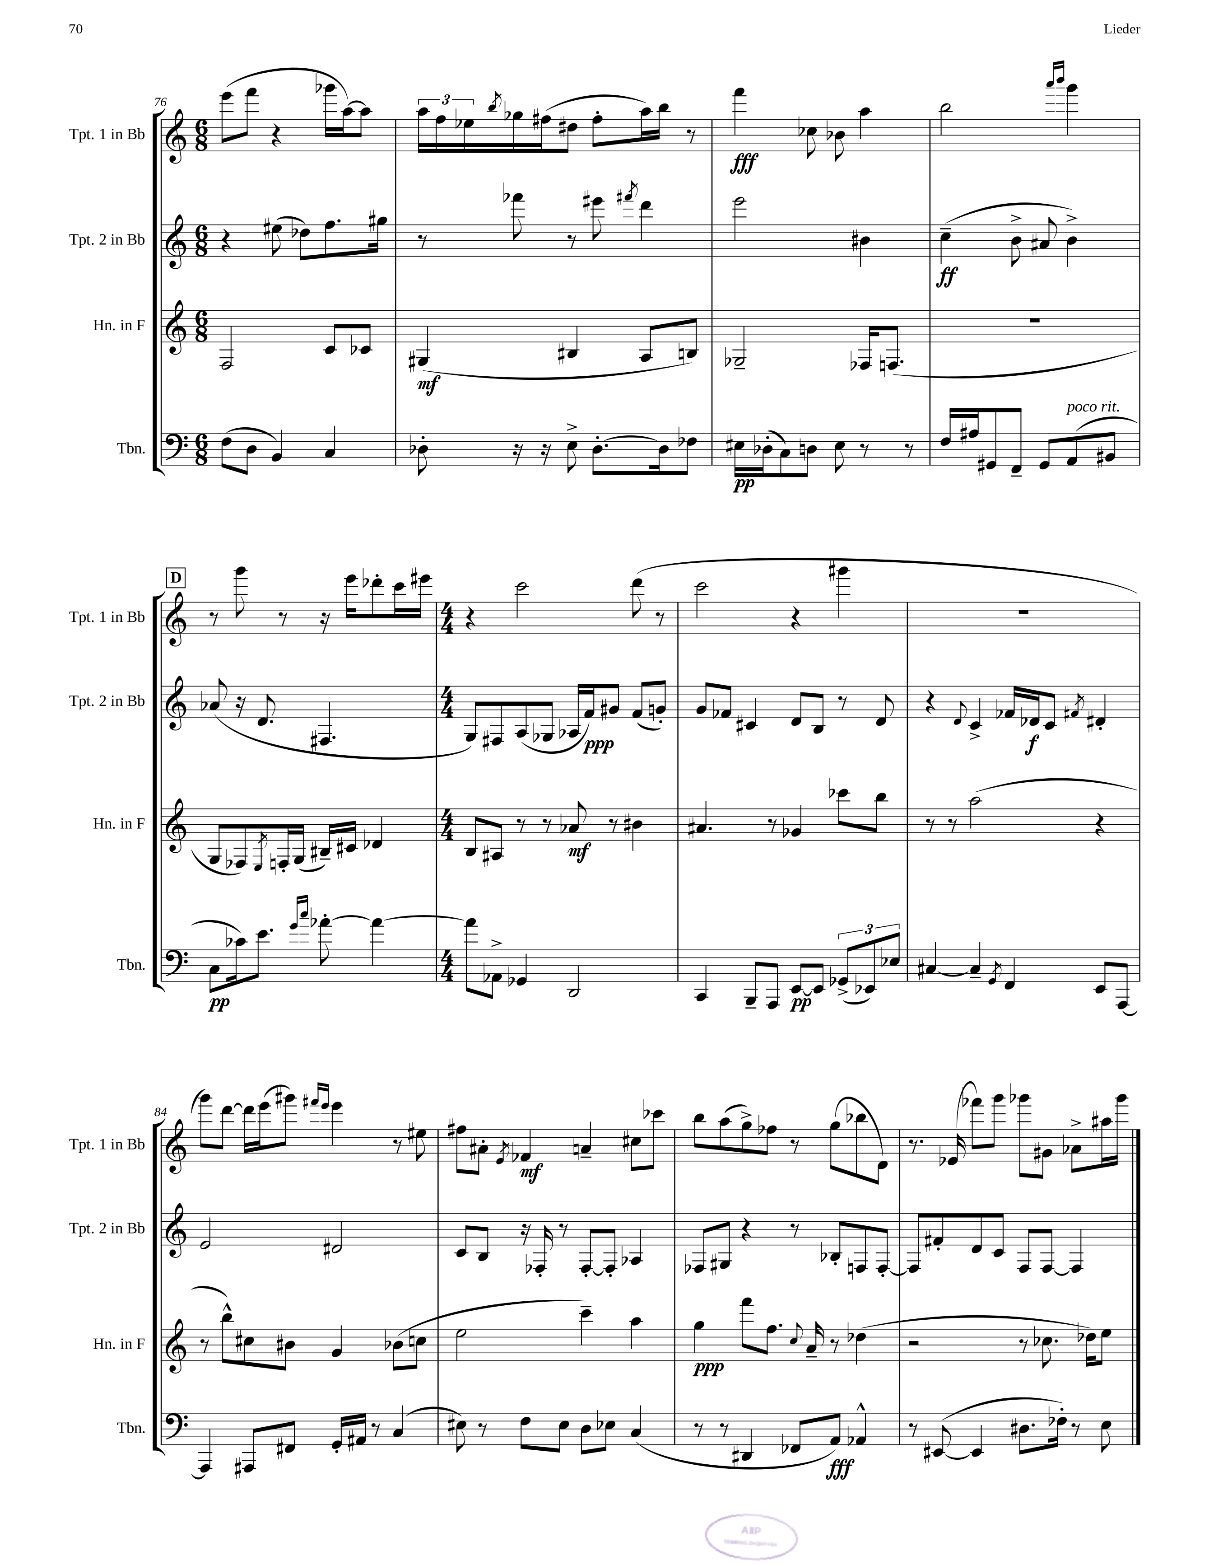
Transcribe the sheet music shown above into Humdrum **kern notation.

**kern	**dynam	**kern	**dynam	**kern	**dynam	**kern	**dynam
*part4	*part4	*part3	*part3	*part2	*part2	*part1	*part1
*staff4	*staff4	*staff3	*staff3	*staff2	*staff2	*staff1	*staff1
*I"Tbn.	*	*I"Hn. in F	*	*I"Tpt. 2 in Bb	*	*I"Tpt. 1 in Bb	*
*I'Tbn.	*	*I'Hn. in F	*	*I'Tpt. 2 in Bb	*	*I'Tpt. 1 in Bb	*
*clefF4	*	*clefG2	*	*clefG2	*	*clefG2	*
*k[]	*	*k[]	*	*k[]	*	*k[]	*
*M6/8	*	*M6/8	*	*M6/8	*	*M6/8	*
=76	=76	=76	=76	=76	=76	=76	=76
(8F\L	.	2F/	.	4r	.	(8eee\L	.
8D\J	.	.	.	.	.	8fff\J	.
4BB/)	.	.	.	(8ee#X\	.	4r	.
.	.	.	.	8dd-X\L)	.	.	.
4C/	.	8c/L	.	8.ff\	.	16ggg-X\LL	.
.	.	.	.	.	.	[16aa\J)	.
.	.	8c-X/J	.	.	.	8aa\J]	.
.	.	.	.	16gg#X\Jk	.	.	.
=77	=77	=77	=77	=77	=77	=77	=77
8D-X'\	.	(4G#X/	mf	8r	.	24aa\LL	.
.	.	.	.	.	.	24ff\	.
.	.	.	.	.	.	24ee-X\	.
.	.	.	.	.	.	8qbb/	.
16r	.	.	.	8fff-X\	.	16gg-X\	.
16r	.	.	.	.	.	(16ff#X\J	.
8E^\	.	4B#X/	.	8r	.	8dd#X\J	.
[8.D-'\L	.	.	.	8eee#X\	.	8ff#'\L	.
.	.	.	.	8qfff#X/	.	.	.
.	.	8A/L	.	4ddd\	.	16aa\L)	.
16D-\k]	.	.	.	.	.	16bb\JJ	.
8F-X\J	.	8Bn/J)	.	.	.	8r	.
=78	=78	=78	=78	=78	=78	=78	=78
16E#X\LL	pp	2G-X~/	.	2eee\	.	4fff\	fff
(16D-X'\J	.	.	.	.	.	.	.
8C\)	.	.	.	.	.	.	.
8Dn\J	.	.	.	.	.	8cc-X\	.
8E#\	.	.	.	.	.	8b-X\	.
8r	.	16F-X/KL	.	4b#X\	.	4aa\	.
.	.	(8.Fn/J	.	.	.	.	.
8r	.	.	.	.	.	.	.
=79	=79	=79	=79	=79	=79	=79	=79
16F/LL	.	2.r	.	(4cc~\	ff	2bb\	.
16A#X/J	.	.	.	.	.	.	.
8GG#X/	.	.	.	.	.	.	.
8FF~/J	.	.	.	8b^\	.	.	.
8GG#/L	.	.	.	8a#X/	.	.	.
.	.	.	.	.	.	16qqaaa/LL	.
.	.	.	.	.	.	16qqbbb/JJ	.
!LO:TX:a:i:t=poco rit.	!	!	!	!	!	!	!
(8AA/	.	.	.	4b^\)	.	4ggg\	.
8BB#X/J	.	.	.	.	.	.	.
!!LO:LB:g=z
!!LO:REH:place=s1:t=D
=80	=80	=80	=80	=80	=80	=80	=80
8C\L	pp	8G/L	.	(8a-X/	.	8r	.
16c-X\k)	.	8F-X/)	.	16r	.	8ggg\	.
8.e\J	.	.	.	8.d/	.	.	.
.	.	8qE/	.	.	.	.	.
.	.	16Fn'/L	.	.	.	8r	.
.	.	(16G/JJ	.	.	.	.	.
16qqg/LL	.	.	.	.	.	.	.
16qqcc/JJ	.	.	.	.	.	.	.
[8a-X'\	.	16B#X~/LL)	.	4.F#X/	.	16r	.
.	.	16c#X/JJ	.	.	.	16eee\KL	.
4a-\_	.	4d-X/	.	.	.	8ddd-X'\	.
.	.	.	.	.	.	16ccc\L	.
.	.	.	.	.	.	16eee#X\JJ	.
=81	=81	=81	=81	=81	=81	=81	=81
*M4/4	*	*M4/4	*	*M4/4	*	*M4/4	*
8a-\L]	.	8B/L	.	8G/L)	.	4r	.
8AA-X^\J	.	8A#X/J	.	8F#X/	.	.	.
4GG-X/	.	8r	.	(8A/	.	2ccc\	.
.	.	8r	.	8G-X/J	.	.	.
2DD/	.	8a-X/	mf	16A-X/LL	.	.	.
.	.	.	.	16f/J)	ppp	.	.
.	.	8r	.	8g#X/J	.	.	.
.	.	4b#X\	.	(8f/L	.	(8ddd\	.
.	.	.	.	8gn'/J)	.	8r	.
=82	=82	=82	=82	=82	=82	=82	=82
4CC/	.	4.a#X/	.	8g/L	.	2ccc\	.
.	.	.	.	8f-X/J	.	.	.
8BBB~/L	.	.	.	4c#X/	.	.	.
8AAA/J	.	8r	.	.	.	.	.
[8EE/L	pp	4g-X/	.	8d/L	.	4r	.
8EE/J]	.	.	.	8B/J	.	.	.
(12GG-X^/L	.	8ccc-X\L	.	8r	.	4ggg#X\	.
12EE-X/)	.	.	.	.	.	.	.
.	.	8bb\J	.	8d/	.	.	.
12E-X/J	.	.	.	.	.	.	.
=83	=83	=83	=83	=83	=83	=83	=83
[4C#X/	.	8r	.	4r	.	1r	.
.	.	8r	.	.	.	.	.
.	.	.	.	8qqd/	.	.	.
4C#~/]	.	(2aa\	.	4c^/	.	.	.
8qGG/	.	.	.	.	.	.	.
4FF/	.	.	.	16f-X/LL	.	.	.
.	.	.	.	16d-X/J	f	.	.
.	.	.	.	8c/J	.	.	.
.	.	.	.	8qf#X/	.	.	.
8EE/L	.	4r	.	4d#X'/	.	.	.
[8AAA/J	.	.	.	.	.	.	.
!!LO:LB:g=z
=84	=84	=84	=84	=84	=84	=84	=84
4AAA/]	.	8r	.	2e/	.	8ggg\L)	.
.	.	8bb^^\L)	.	.	.	[8ddd\J	.
8AAA#X/L	.	8cc#X\	.	.	.	16ddd\LL]	.
.	.	.	.	.	.	(16eee\J	.
8FF#X/J	.	8b#X\J	.	.	.	8ggg#X\J)	.
.	.	.	.	.	.	16qqfff#X/LL	.
.	.	.	.	.	.	16qqeee/JJ	.
16GG'/LL	.	4g/	.	2d#X/	.	4eee\	.
16AA#X/JJ	.	.	.	.	.	.	.
8r	.	.	.	.	.	.	.
(4C/	.	(8b-X\L	.	.	.	8r	.
.	.	8ccn\J	.	.	.	8ee#X\	.
=85	=85	=85	=85	=85	=85	=85	=85
8E#X\)	.	2ee\	.	8c/L	.	8ff#X\L	.
8r	.	.	.	8B/J	.	8a#X'\J	.
.	.	.	.	.	.	8qe/	.
8F\L	.	.	.	16r	.	4f-X/	mf
.	.	.	.	16F-X'/	.	.	.
8E#\J	.	.	.	8r	.	.	.
8D\L	.	4ccc~\)	.	[8F-'/L	.	4an~/	.
8E-X\J	.	.	.	8F-'/J]	.	.	.
(4C/	.	4aa\	.	4A-X/	.	8cc#X\L	.
.	.	.	.	.	.	8ccc-X\J	.
=86	=86	=86	=86	=86	=86	=86	=86
8r	.	4gg\	ppp	8F-X/L	.	8bb\L	.
8r	.	.	.	8G#X/J	.	(8aa\	.
4DD#X/	.	8fff\L	.	4r	.	8gg^\)	.
.	.	8.ff\J	.	.	.	8ff-X\J	.
8FF-X/L	.	.	.	8r	.	8r	.
.	.	8qqcc/	.	.	.	.	.
.	.	16a~/	.	.	.	.	.
8AA/J)	fff	8r	.	8B-X'/L	.	(8gg\L	.
4AA-X^^/	.	(4dd-X\	.	8Fn/	.	8bb-X\	.
.	.	.	.	[8F'/J	.	8d\J)	.
=87	=87	=87	=87	=87	=87	=87	=87
8r	.	2r	.	8F/L]	.	8.r	.
([8EE#X/	.	.	.	8f#X'/	.	.	.
.	.	.	.	.	.	(16e-X/	.
4EE#/]	.	.	.	8d/	.	8fff-X\L)	.
.	.	.	.	8c/J	.	8ggg\J	.
8.D#X\L	.	8r	.	8F/L	.	8ggg-X\L	.
.	.	8.cc-X\	.	[8F/J	.	8g#X\J	.
16F-X'\Jk)	.	.	.	.	.	.	.
8r	.	.	.	4F/]	.	8a-X^\L	.
.	.	16dd-X\KL)	.	.	.	.	.
8E\	.	8ee\J	.	.	.	16aa#X\L	.
.	.	.	.	.	.	16ggg-\JJ	.
==	==	==	==	==	==	==	==
*-	*-	*-	*-	*-	*-	*-	*-
